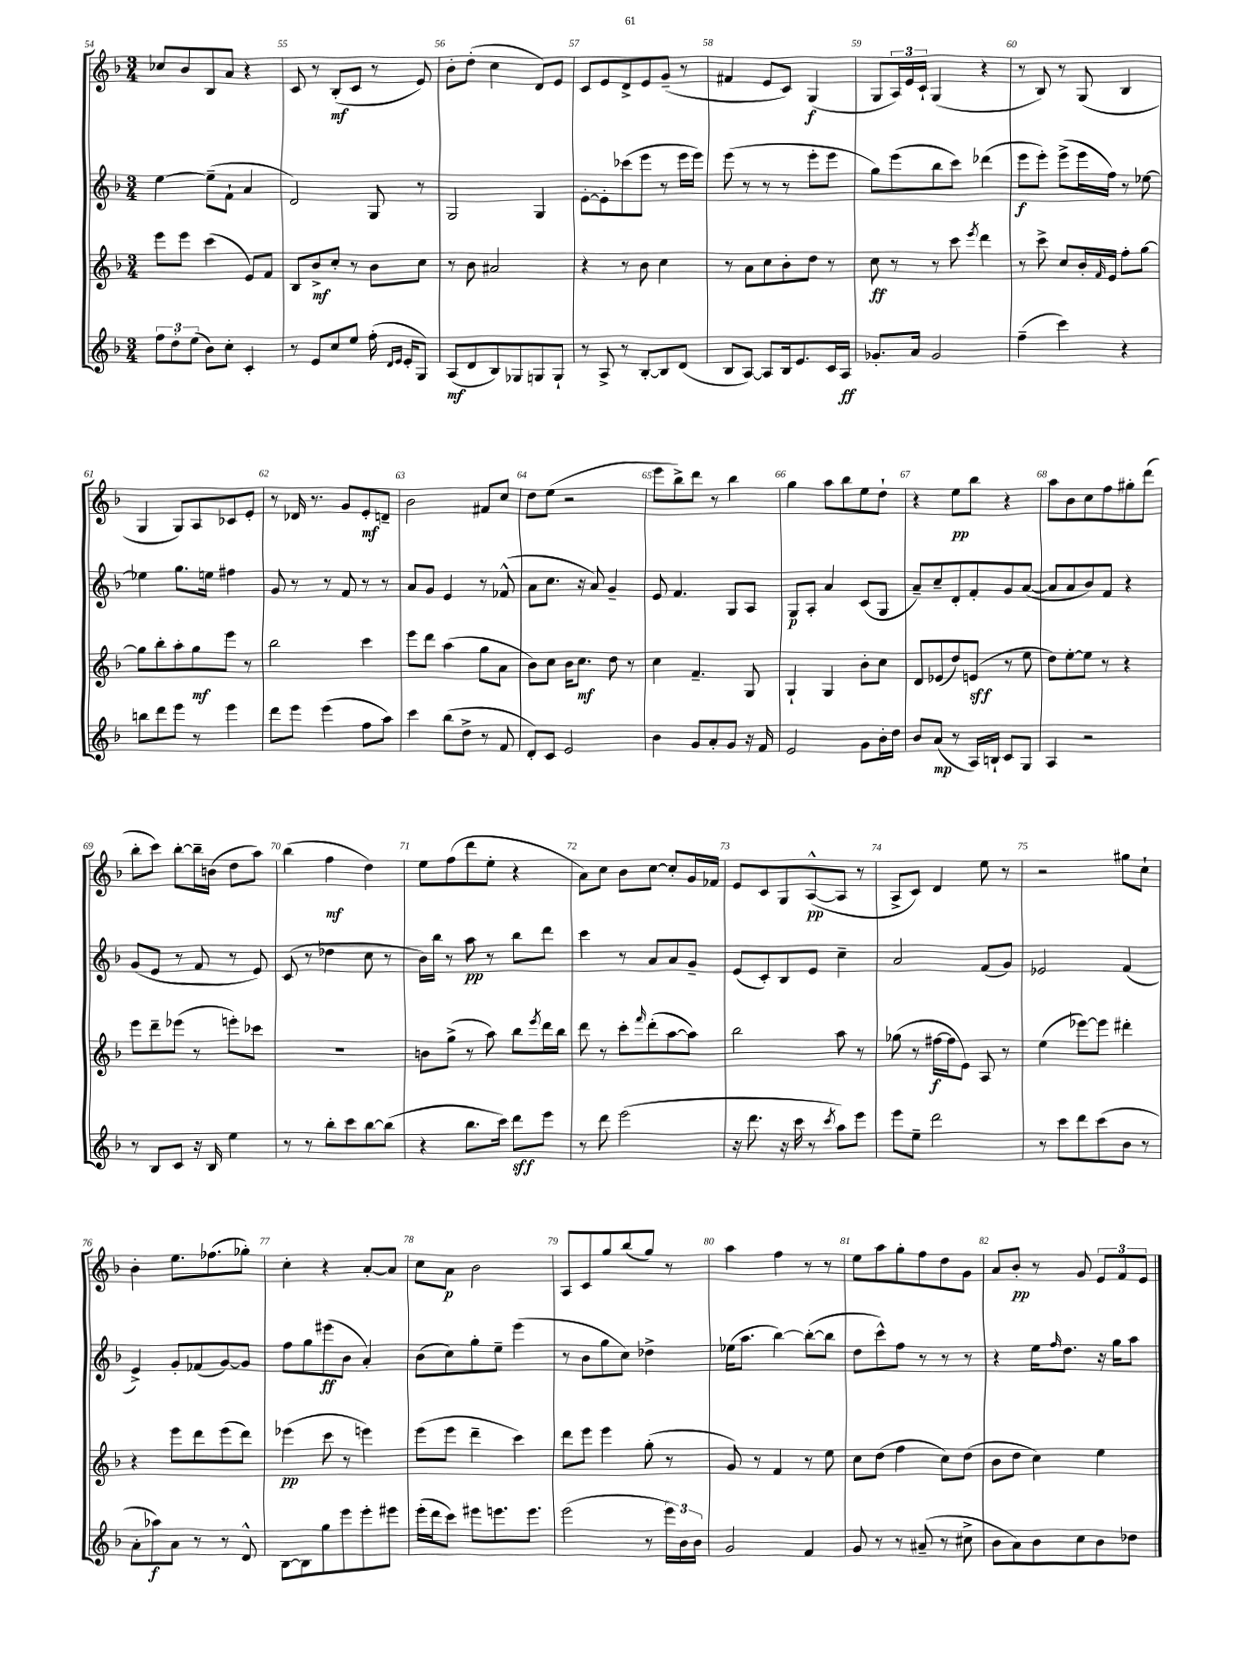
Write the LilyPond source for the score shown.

<<
\new StaffGroup <<
\new Staff = "s0" {
    \clef treble \key f \major \numericTimeSignature \time 3/4
    ces''8 bes'8 bes8 a'8 r4 |
    c'8 r8 bes8-.\mf( c'8 r8 e'8) |
    bes'8-. d''8-.( c''4 d'8) e'8 |
    c'8 e'8 d'8-> e'8 g'8--( r8 |
    fis'4 e'8 c'8) g4\f( |
    g8 \tuplet 3/2 { a16) e'16 c'16-! } g4( r4 |
    r8 bes8) r8 g8( bes4 |
    g4 g8) a8 ces'8 e'8-. |
    r8 des'16 r8. g'8 e'8-.\mf d'8-- |
    bes'2 fis'8 c''8 |
    d''8 e''8( r2 |
    e'''8 bes''8->) d'''8 r8 bes''4 |
    g''4 a''8 bes''8 e''8 d''8-! |
    r4 e''8\pp bes''8 r4 |
    a''8 bes'8 c''8 f''8 gis''8-. d'''8( |
    bes''8-. c'''8) bes''8~-. bes''16-- b'16( d''8 a''8) |
    bes''4( f''4\mf d''4) |
    e''8 f''8( d'''8 e''8-. r4 |
    a'8) c''8 bes'8 c''8~ c''8-. g'16 fes'16 |
    e'8 c'8 g8 a8~-^\pp( a8 r8 |
    a8-> c'8) d'4 e''8 r8 |
    r2 gis''8 c''8-! |
    bes'4-. e''8. fes''8.( ges''8-.) |
    c''4-. r4 a'8~-. a'8 |
    c''8 a'8\p bes'2 |
    a8 c'8 g''8 bes''8( g''8) r8 |
    a''4 f''4 r8 r8 |
    e''8 a''8 g''8-. f''8 d''8 g'8 |
    a'8 bes'8-.\pp r8 g'8 \tuplet 3/2 { e'8 f'8 e'8 } \bar "|." |
}
\new Staff = "s1" {
    \clef treble \key f \major \numericTimeSignature \time 3/4
    e''4~ e''8--( f'8-! a'4 |
    d'2) g8 r8 |
    g2 g4 |
    e'8~-. e'8-. ces'''8( e'''8 r8 e'''16 e'''16) |
    e'''8( r8 r8 r8 e'''8-. e'''8 |
    g''8) e'''8( bes''8 c'''8) des'''4( |
    e'''8\f e'''8-.) e'''8->( e'''16 f''16) r8 ees''8~ |
    ees''4 g''8. e''16 fis''4 |
    g'8 r8 r8 f'8 r8 r8 |
    a'8 g'8 e'4 r8 fes'8-^( |
    a'8 c''8. r16 a'8) g'4-- |
    e'8 f'4. g8 a8 |
    g8\p a8-. a'4 c'8( g8 |
    a'8--) c''8-- d'8-. f'8-. g'8 a'8~( |
    a'8 a'8 bes'8) f'8 r4 |
    g'8( e'8 r8 f'8 r8 e'8) |
    c'8( r8 des''4 c''8 r8 |
    bes'16) bes''16 r8 a''8\pp r8 bes''8 d'''8 |
    c'''4 r8 a'8 a'8 g'8-- |
    e'8( c'8-.) bes8 e'8 c''4-- |
    a'2 f'8( g'8) |
    ees'2 f'4( |
    e'4->) g'8-. fes'8( g'8~) g'8 |
    f''8 g''8 eis'''8\ff( bes'8 a'4-.) |
    bes'8( c''8) g''8-. e''8-- e'''4( |
    r8 bes'8 g''8 c''8) des''4-> |
    ees''16( a''8. bes''4~) bes''8~-.( bes''8 |
    d''8 c'''8-^) f''8 r8 r8 r8 |
    r4 e''16 \grace { f''16 } d''8. r16 g''16 a''8 \bar "|." |
}
\new Staff = "s2" {
    \clef treble \key f \major \numericTimeSignature \time 3/4
    e'''8 e'''8 c'''4( e'8) f'8 |
    bes8 bes'8->\mf c''8-. r8 bes'8 c''8 |
    r8 bes'8 ais'2 |
    r4 r8 bes'8 c''4 |
    r8 a'8 c''8 bes'8-. d''8 r8 |
    c''8\ff r8 r8 c'''8 \acciaccatura { e'''8 } d'''4 |
    r8 c'''8-> c''8 bes'16-. \grace { f'16 } e'16 f''8-. g''8~ |
    g''8 bes''8-. a''8-. g''8\mf e'''8 r8 |
    bes''2 c'''4 |
    e'''8 d'''8 a''4( g''8 a'8 |
    bes'8) c''8 bes'16 c''8.\mf d''8 r8 |
    c''4 f'4.-- g8 |
    g4-! g4 bes'8-. c''8 |
    d'8 ees'8( d''8) e'8\sff( r8 e''8 |
    d''8) e''8~-. e''8 r8 r4 |
    e'''8 d'''8-- ees'''8( r8 e'''8-.) ces'''8 |
    R2. |
    b'8 g''8->( r8 a''8) bes''8 \acciaccatura { e'''8 } d'''16 bes''16 |
    d'''8 r8 c'''8-. \grace { f'''16 } d'''8-.( a''8~ a''8) |
    bes''2 a''8 r8 |
    ges''8( r8 fis''16~\f fis''16 e'8) a8 r8 |
    e''4( ees'''8~) ees'''8 dis'''4-. |
    r4 e'''8 d'''8 e'''8( d'''8) |
    ees'''4\pp( c'''8 r8 e'''4) |
    e'''8( e'''8 d'''4-- c'''4) |
    d'''8 e'''8 e'''4 g''8-.( r8 |
    g'8) r8 f'4 r8 e''8 |
    c''8 d''8( f''4 c''8) d''8( |
    bes'8 d''8 c''4) e''4 \bar "|." |
}
\new Staff = "s3" {
    \clef treble \key f \major \numericTimeSignature \time 3/4
    \tuplet 3/2 { f''8 d''8-. e''8( } bes'8) c''8-. c'4-. |
    r8 e'8 c''8 e''8 f''16-.( \grace { d'16 e'16 } e'16-. g8) |
    a8\mf( d'8 bes8) ges8 g8 g8-! |
    r8 a8-> r8 bes8~-. bes8 d'8( |
    bes8 a8~) a8 bes16 e'8. c'16 a16\ff |
    ges'8.-. a'16 ges'2 |
    f''4--( c'''4) r4 |
    b''8 d'''8 e'''8 r8 e'''4 |
    d'''8 e'''8 e'''4( f''8 a''8) |
    c'''4 bes''8( d''8-> r8 f'8 |
    d'8-.) c'8 e'2 |
    bes'4 g'8 a'8-. g'8 r16 f'16 |
    e'2 g'8 bes'16-. d''16 |
    bes'8 a'8\mp( r8 a16) b16-! c'8 g8 |
    a4 r2 |
    r8 bes8 c'8 r16 bes16 e''4 |
    r8 r8 bes''8-. c'''8 bes''8~ bes''8( |
    r4 bes''8. c'''16) d'''8\sff e'''8 |
    r8 d'''8 e'''2( |
    r16 d'''8. r16 c'''16 r8 \acciaccatura { c'''8 } a''8) e'''8 |
    e'''8 e''8-- d'''2 |
    r8 c'''8 d'''8 c'''8( bes'8 r8 |
    a'8-. aes''8\f) a'8 r8 r8 d'8-^ |
    bes8~ bes8 g''8 e'''8 e'''8-. eis'''8 |
    e'''16-.( d'''16 c'''8) eis'''8 e'''8. e'''8. |
    e'''2( r8 \tuplet 3/2 { e'''16) bes'16 bes'16 } |
    g'2 f'4 |
    g'8 r8 r8 ais'8--( r8 cis''8-> |
    bes'8 a'8) bes'8 c''8 bes'8 des''8 \bar "|." |
}
>>
>>
\layout { \context { \Score currentBarNumber = #54 \override BarNumber.break-visibility = ##(#f #t #t) barNumberVisibility = #all-bar-numbers-visible } }
